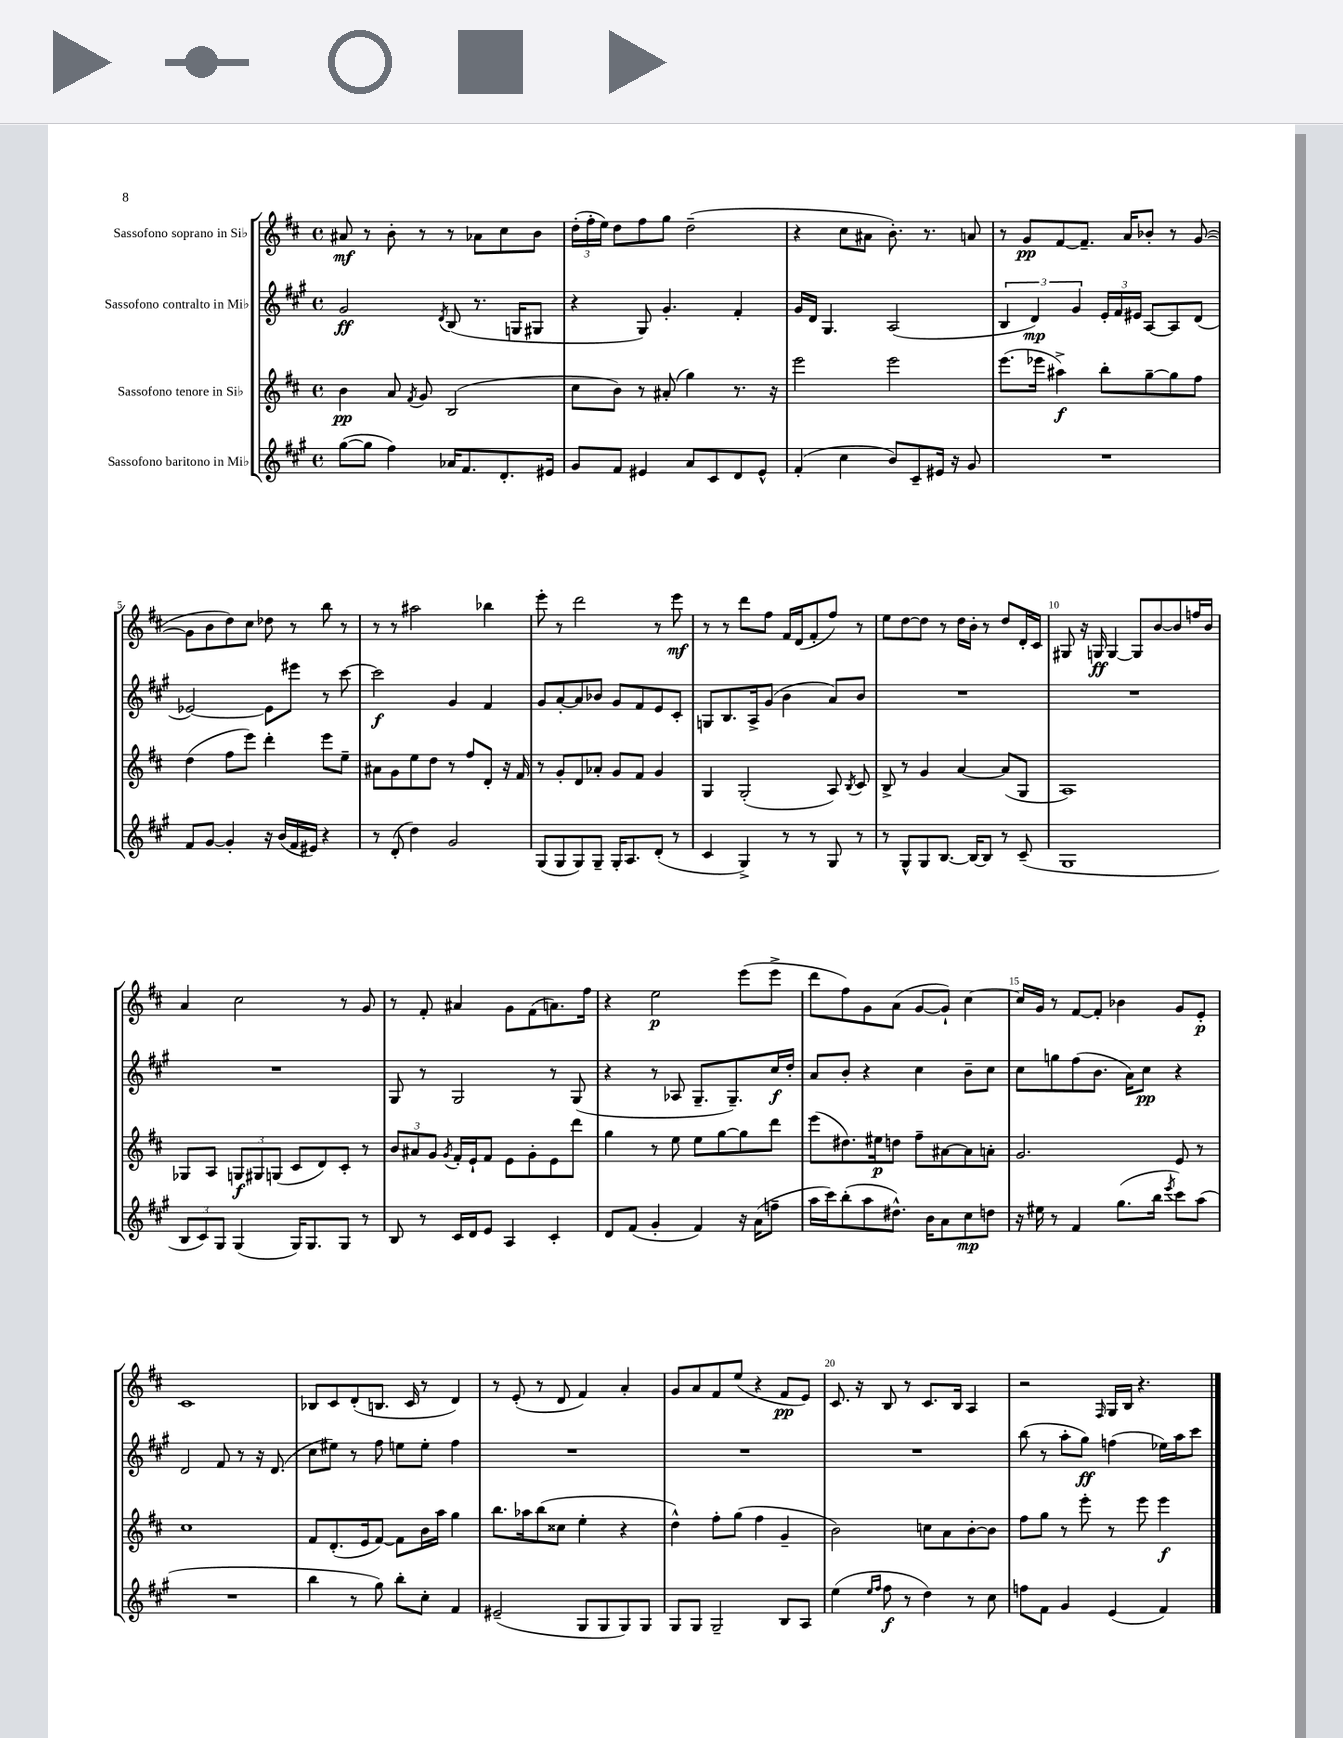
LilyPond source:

<<
\new StaffGroup <<
\new Staff = "s0" \with { instrumentName = "Sassofono soprano in Sib" } {
    \clef treble \key d \major \defaultTimeSignature \time 4/4
    \autoBeamOff ais'8\mf r8 b'8-. r8 r8 aes'8[ cis''8 b'8] |
    \tuplet 3/2 { d''16[-.( fis''16-. e''16]) } d''8[ fis''8 g''8] d''2--( |
    r4 cis''8[ ais'8] b'8.-.) r8. a'8 |
    r8 g'8[\pp fis'8~ fis'8.]-- a'16[ bes'8]-. r8 g'8~( |
    g'8[ b'8 d''8) cis''8] des''8 r8 b''8 r8 |
    r8 r8 ais''2 bes''4 |
    e'''8-. r8 d'''2 r8 e'''8\mf |
    r8 r8 d'''8[ fis''8] fis'16[ d'16( fis'8-. fis''8]) r8 |
    e''8[ d''8~ d''8] r8 d''16[ b'16]-. r8 d''8[ d'16-. cis'16] |
    gis8 r16 g16\ff g4~ g8[ b'8~ b'8 f''16 b'16] |
    a'4 cis''2 r8 g'8 |
    r8 fis'8-. ais'4 g'8[ fis'8( a'8.) fis''16] |
    r4 e''2\p e'''8[( e'''8]-> |
    d'''8[ fis''8) g'8 a'8]( g'8[~ g'8]-!) cis''4~ |
    cis''16[ g'16] r8 fis'8[~ fis'8]-. bes'4 g'8[ e'8]-.\p |
    cis'1 |
    bes8[ cis'8 d'8-.( b8.] cis'16 r8 d'4) |
    r8 e'8-.( r8 d'8 fis'4) a'4-. |
    g'8[ a'8 fis'8 e''8]( r4 fis'8[\pp e'8]) |
    cis'8. r16 b8 r8 cis'8.[ b16] a4 |
    r2 \grace { fis16 } g16[ b16] r4. \bar "|." |
}
\new Staff = "s1" \with { instrumentName = "Sassofono contralto in Mib" } {
    \clef treble \key a \major \defaultTimeSignature \time 4/4
    \autoBeamOff gis'2\ff \acciaccatura { d'8 } b8( r8. g16[ gis8] |
    r4 gis8) gis'4.-. fis'4-. |
    gis'16[ d'16] gis4. a2( |
    \tuplet 3/2 { b4 d'4\mp) gis'4 } \tuplet 3/2 { e'16[-. fis'16 eis'16] } a8[~ a8 d'8]( |
    ees'2~) ees'8[ eis'''8] r8 cis'''8~ |
    cis'''2\f gis'4 fis'4 |
    gis'8[ a'8~-. a'8 bes'8] gis'8[ fis'8 e'8 cis'8]-. |
    g8[ b8. a16-> gis'8]( b'4 a'8[) b'8] |
    R1 |
    R1 |
    R1 |
    gis8 r8 gis2 r8 gis8( |
    r4 r8 aes8 gis8.[-- gis8.--) cis''16\f d''16]-. |
    a'8[ b'8]-. r4 cis''4 b'8[-- cis''8] |
    cis''8[ g''8 fis''8( b'8.] a'16[) cis''8]\pp r4 |
    d'2 fis'8 r8 r16 d'8.( |
    cis''8[ eis''8]) r8 fis''8 e''8[ e''8]-. fis''4 |
    R1 |
    R1 |
    R1 |
    b''8( r8 a''8[-. gis''8]\ff) f''4( ees''16[) a''16 cis'''8] \bar "|." |
}
\new Staff = "s2" \with { instrumentName = "Sassofono tenore in Sib" } {
    \clef treble \key d \major \defaultTimeSignature \time 4/4
    \autoBeamOff b'4\pp a'8 \acciaccatura { fis'8 } g'8 b2( |
    cis''8[ b'8]) r8 ais'8-.( g''4) r8. r16 |
    e'''2 e'''2 |
    e'''8.[( ees'''16] ais''4->\f) b''8[-. g''8~-- g''8 fis''8] |
    d''4( fis''8[ e'''8]) d'''4-. e'''8[ e''8]-- |
    ais'8[ g'8 e''8 d''8] r8 fis''8[ d'8]-. r16 fis'16 |
    r8 g'8[-. d'8 aes'8]-. g'8[ fis'8] g'4 |
    g4 g2-.( a8) \acciaccatura { b8 } cis'8 |
    b8-> r8 g'4 a'4~ a'8[( g8] |
    a1) |
    ges8[ a8] \tuplet 3/2 { g8[\f gis8 g8]( } cis'8[ d'8) cis'8]-. r8 |
    \tuplet 3/2 { b'8[ ais'8 g'8] } \acciaccatura { g'8 } fis'16[-. e'16-! fis'8] e'8[ g'8-. e'8 d'''8] |
    g''4 r8 e''8 e''8[ g''8~ g''8 d'''8] |
    e'''8[( dis''8.) eis''16\p d''8] fis''8[-- ais'8~ ais'8 a'8]-. |
    g'2. e'8 r8 |
    cis''1 |
    fis'8[ d'8.-.( e'16 fis'8]~) fis'8[ b'16 a''16] g''4 |
    b''8.[ aes''16 b''8( cisis''8] e''4-. r4 |
    d''4-^) fis''8[-. g''8]( fis''4 g'4-- |
    b'2) c''8[ a'8 b'8~-. b'8] |
    fis''8[ g''8] r8 e'''8-. r8 e'''8 e'''4\f \bar "|." |
}
\new Staff = "s3" \with { instrumentName = "Sassofono baritono in Mib" } {
    \clef treble \key a \major \defaultTimeSignature \time 4/4
    \autoBeamOff gis''8[~( gis''8] fis''4) aes'16[ fis'8. d'8.-. eis'16] |
    gis'8[ fis'8] eis'4 a'8[ cis'8 d'8 eis'8]-^ |
    fis'4-.( cis''4 b'8[) cis'8-- eis'16] r16 gis'8 |
    R1 |
    fis'8[ gis'8]~ gis'4-. r16 b'16[( fis'16 eis'16]) r4 |
    r8 d'8-.( d''4) gis'2 |
    gis8[( gis8 gis8) gis8]-- gis16[-. a8. d'8]-.( r8 |
    cis'4 gis4->) r8 r8 gis8 r8 |
    r8 gis8[-^ gis8 b8.]~ b16[~ b8] r8 cis'8--( |
    gis1 |
    \tuplet 3/2 { b8[ cis'8) gis8] } gis4( gis16[) gis8. gis8] r8 |
    b8 r8 cis'16[ d'16 e'8] a4 cis'4-. |
    d'8[ fis'8]( gis'4-. fis'4) r16 a'16[( f''8]-- |
    a''16[ cis'''16) b''8-.( a''8 dis''8.]-^) b'16[ a'8 cis''8\mp d''8] |
    r16 eis''16 r8 fis'4 gis''8.[( b''16] \acciaccatura { e'''8 } cis'''8[) a''8]( |
    R1 |
    b''4 r8 gis''8) b''8[-. cis''8]-. fis'4 |
    eis'2--( gis8[ gis8 gis8) gis8] |
    gis8[ gis8] gis2-- b8[ a8] |
    e''4( \grace { e''16[ fis''16] } fis''8\f r8 d''4) r8 cis''8 |
    f''8[ fis'8] gis'4 e'4( fis'4) \bar "|." |
}
>>
>>
\layout { \context { \Score \override BarNumber.break-visibility = ##(#f #t #t) barNumberVisibility = #(every-nth-bar-number-visible 5) } }
